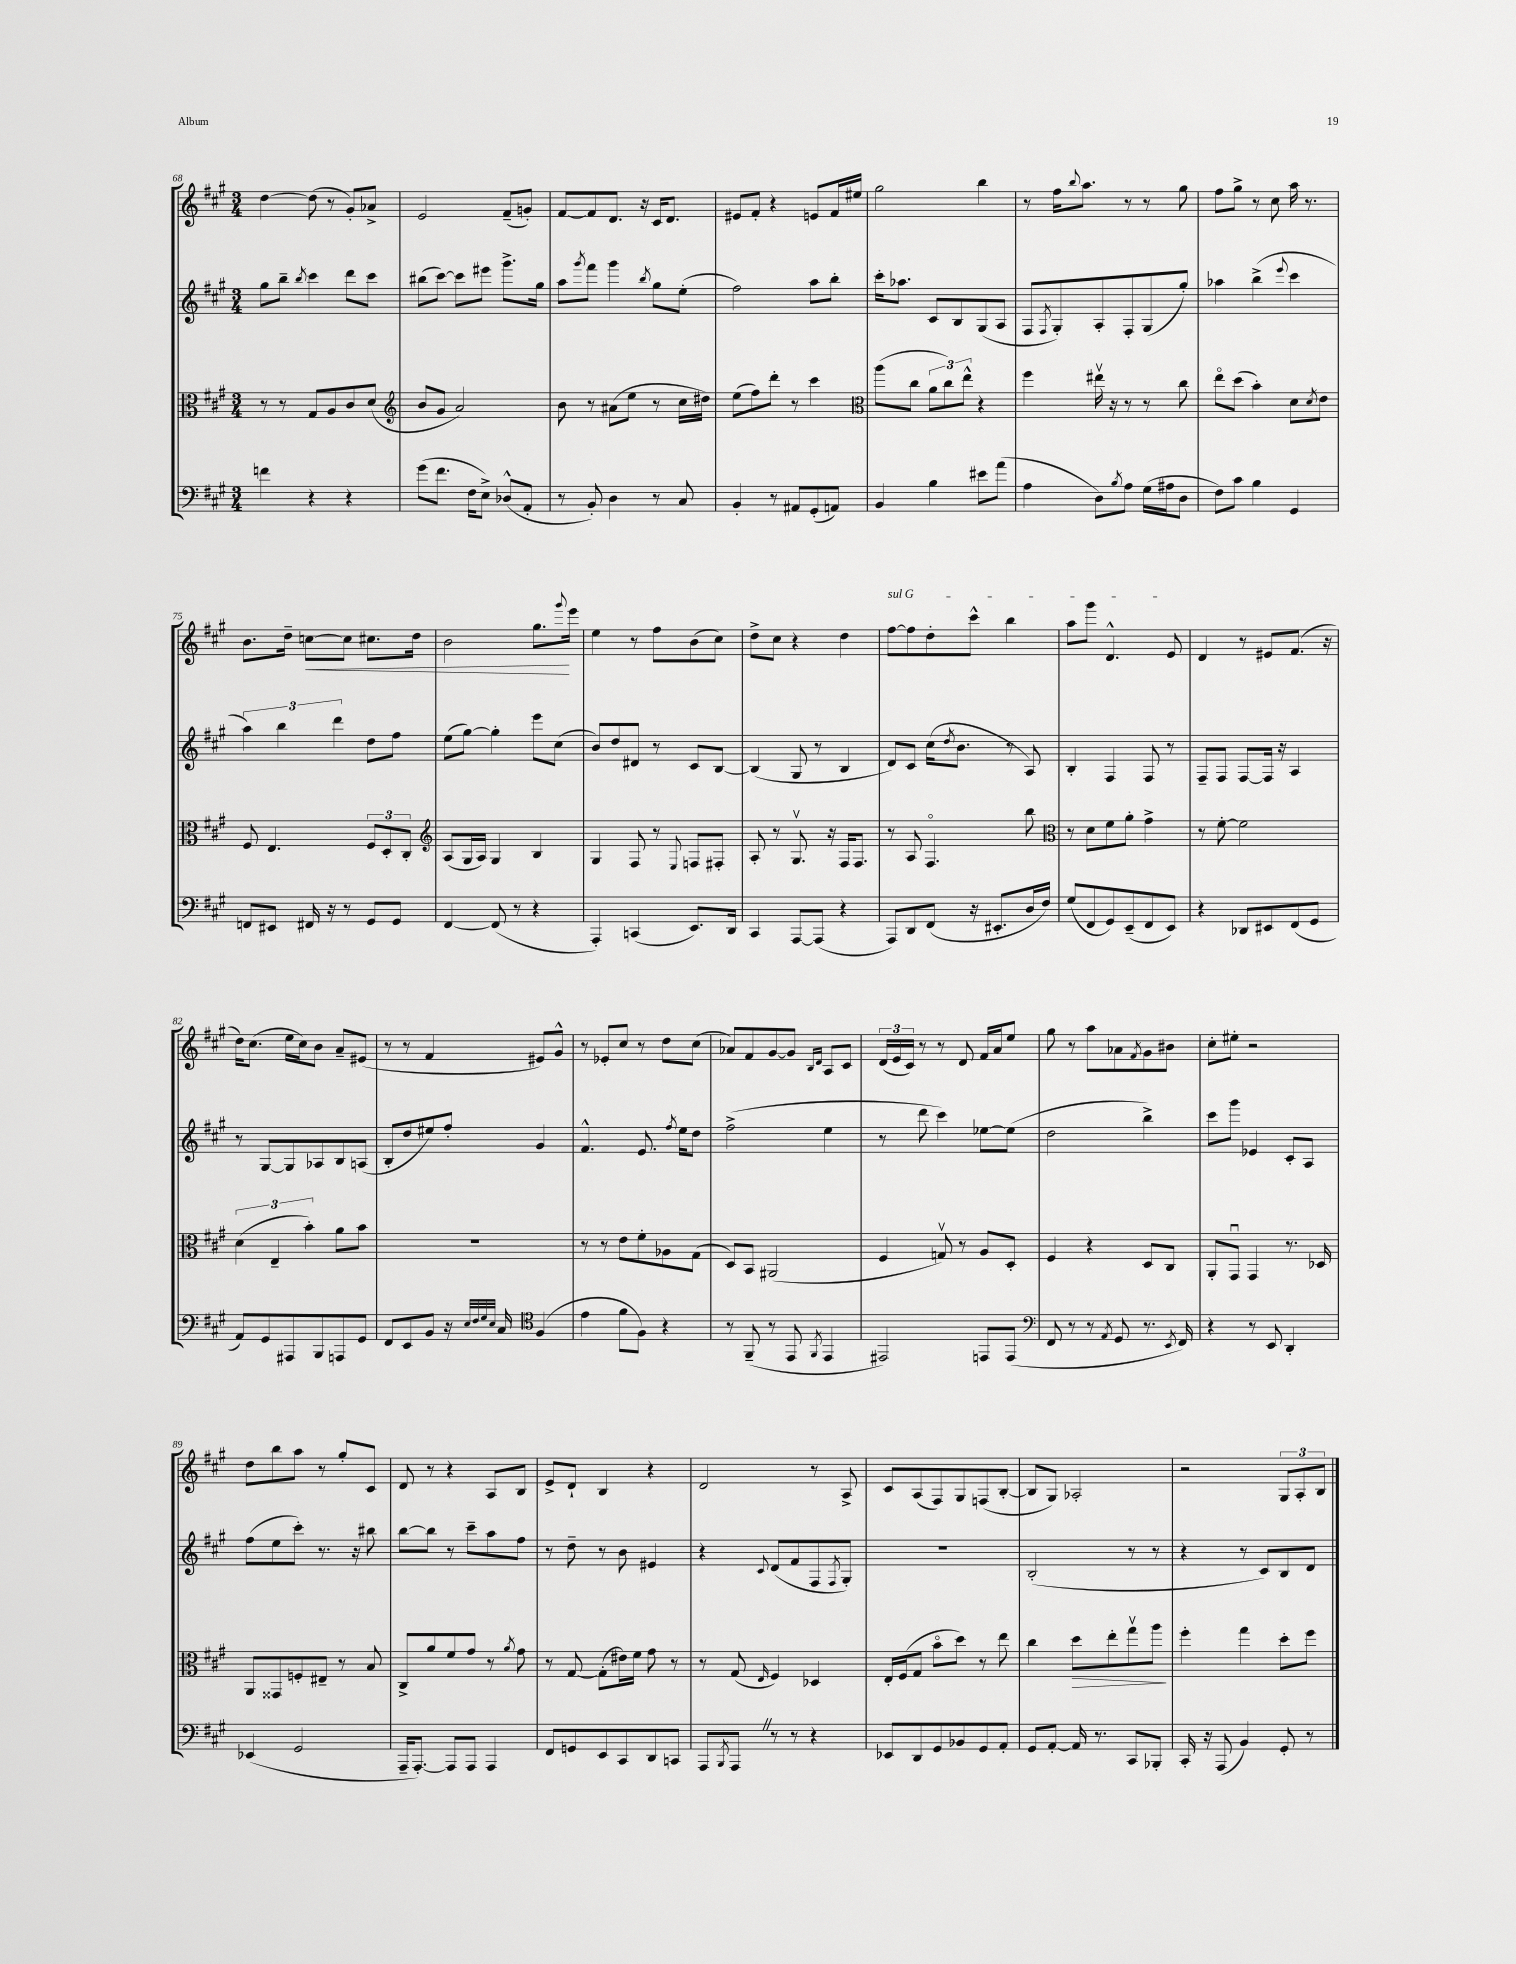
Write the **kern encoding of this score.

**kern	**kern	**kern	**kern
*staff4	*staff3	*staff2	*staff1
*clefF4	*clefC3	*clefG2	*clefG2
*k[f#c#g#]	*k[f#c#g#]	*k[f#c#g#]	*k[f#c#g#]
*M3/4	*M3/4	*M3/4	*M3/4
4f	8r	8gg#	[4dd
.	8r	8bb~	.
.	.	8qbb	.
4r	8G#	4ccc#	(8dd]
.	8A	.	8r
4r	8c#	8ddd	8g#')
.	(8d	8ccc#	8a-^
=	=	=	=
*	*clefG2	*	*
(8g#	8b	(8bb#	2e
8.f#	8g#	[8ccc#)	.
.	2a)	8ccc#]	.
16F#	.	.	.
8E^)	.	8eee#	.
(8D-^^	.	8.ggg#^	(8f#~
8AA'	.	.	8g')
.	.	16gg#	.
=	=	=	=
8r	8b	8aa	[8f#
.	.	8qggg#	.
8BB')	8r	8fff#	8f#]
4D	(8a#	4ggg#	8.d
.	8ee	.	.
.	.	.	16r
.	.	8qbb	.
8r	8r	8gg#	16c#
.	.	.	8.d
8C#	16cc#	(8ee'	.
.	16dd#)	.	.
=	=	=	=
4BB'	(8ee	2ff#)	8e#
.	8ff#)	.	8f#'
8r	8ddd'	.	4r
8AA#	8r	.	.
(8GG#'	4ccc#	8aa	8e
8AA)	.	8bb'	16f#
.	.	.	16ee#
=	=	=	=
*	*clefC3	*	*
4BB	(8aa	16ccc#'	2gg#
.	.	8.aa-	.
.	8cc#	.	.
4B	12a	8c#	.
.	12cc#)	.	.
.	.	8B	.
.	12ee^^	.	.
8e#	4r	(8G#	4bb
(8a	.	8A	.
=	=	=	=
4A	4ff#	8F#	8r
.	.	8qF#	.
.	.	8G#')	16ff#
.	.	.	8qqbb
.	.	.	8.aa
8D)	16ee#v	8A'	.
.	16r	.	.
8qB	.	.	.
8A	8r	8F#'	8r
(16G#	8r	(8G#	8r
16A#	.	.	.
8D	8cc#	8gg#')	8gg#
=	=	=	=
8F#)	8eeo	4aa-	8ff#
8c#	(8dd	.	8gg#^
4B	4b')	(4bb^	8r
.	.	.	8cc#
.	.	8qqeee	.
4GG#	8d	4ccc#	16aa
.	.	.	8.r
.	8qd	.	.
.	8e	.	.
=	=	=	=
8FF	8F#	6aa)	8.b
8EE#	4.E	.	.
.	.	6bb	.
.	.	.	16dd~
16FF#	.	.	[8cc
16r	.	.	.
.	.	6ddd	.
8r	.	.	8cc]
8GG#	12F#	8dd	8.cc#
.	12D'	.	.
8GG#	.	8ff#	.
.	12C#'	.	.
.	.	.	16dd
=	=	=	=
*	*clefG2	*	*
[4FF#	(8A	(8ee	2b
.	16G#	[8gg#)	.
.	16A)	.	.
(8FF#]	4G#	4gg#']	.
8r	.	.	.
4r	4B	8eee	8.gg#
.	.	(8cc#	.
.	.	.	8qqggg#
.	.	.	16eee
=	=	=	=
4AAA')	4G#	8b)	4ee
.	.	8dd	.
(4CC	8F#	8d#	8r
.	8r	8r	8ff#
.	8qqE	.	.
8.EE)	8F	8c#	(8b
.	8F#'	[8B	8cc#)
16DD	.	.	.
=	=	=	=
4CC#	8A'	(4B]	8dd^
.	8r	.	8cc#
[8AAA	8.G#v	8G#	4r
(8AAA]	.	8r	.
.	16r	.	.
4r	16F#	4B	4dd
.	8.F#	.	.
=	=	=	=
8AAA)	8r	8d)	[8ff#
8DD	8A	8c#	8ff#]
(8FF#	4.F#o	(16cc#	8dd'
.	.	8qdd	.
.	.	8.b	.
16r	.	.	8ccc#^^
8.EE#'	.	.	.
.	.	8r	4bb
16D	8bb	8A)	.
16F#)	.	.	.
=	=	=	=
*	*clefC3	*	*
(8G#	8r	4B'	8aa
8FF#	8d	.	8ggg#
8GG#)	8f#	4F#	4.d^^
(8EE~	8a'	.	.
8FF#	4g#^	8F#	.
8EE)	.	8r	8e
=	=	=	=
4r	8r	8F#~	4d
.	[8f#'	8F#	.
8DD-	2f#]	[8F#	8r
8EE#	.	16F#]	8e#
.	.	16r	.
(8FF#	.	4A	(8.f#
8GG#	.	.	.
.	.	.	16r
=	=	=	=
8AA)	(6d	8r	16dd)
.	.	.	(8.cc#
8GG#	.	[8G#	.
.	6E~	.	.
8AAA#	.	8G#]	16ee
.	.	.	16cc#)
.	6b')	.	.
8BBB	.	8A-	8b
8AAA	8a	8B	8a~
8GG#	8b	(8A	(8e#
=	=	=	=
8FF#	2.r	8B'	8r
8EE	.	8dd	8r
8BB	.	8ee#)	4f#
16r	.	8ff#'	.
32qqE	.	.	.
32qqF#	.	.	.
32qqG#	.	.	.
32qqE	.	.	.
16C#	.	.	.
*clefC4	*	*	*
(4F#	.	4g#	8e#)
.	.	.	8g#^^
=	=	=	=
4e	8r	4.f#^^	8r
.	8r	.	8e-'
8f#	8e	.	8cc#
8F#)	8f#'	8.e	8r
4r	8A-	.	8dd
.	.	8qff#	.
.	.	16ee	.
.	(8G#	8dd	(8cc#
=	=	=	=
8r	8D)	(2ff#^	8a-)
(8FF#~	8BB	.	8f#
8r	(2AA#	.	[8g#
8EE	.	.	8g#]
.	.	.	16qqB
8qFF#	.	.	16qqd
4EE	.	4ee	8A
.	.	.	8c#
=	=	=	=
2EE#)	4F#	8r	(24d
.	.	.	24e
.	.	.	24c#)
.	.	8ddd	8r
.	8Gv)	4ccc#)	8r
.	8r	.	8d
8EE	8A	[8ee-	16f#
.	.	.	16a
(8EE	8D'	(8ee-]	8ee
=	=	=	=
*clefF4	*	*	*
8FF#	4F#	2dd	8gg#
8r	.	.	8r
8r	4r	.	8aa
8qAA	.	.	.
8GG#	.	.	8a-
.	.	.	8qf#
8.r	8D	4bb^)	8g#
.	8C#	.	8b#
8qEE	.	.	.
16FF#)	.	.	.
=	=	=	=
4r	8AA'	8ccc#	8cc#'
.	8GG#u	8ggg#	8ee#'
8r	4GG#	4e-	2r
8EE	.	.	.
4DD'	8.r	8c#'	.
.	.	8A	.
.	16D-	.	.
=	=	=	=
(4EE-	8AA	(8ff#	8dd
.	8GG##	8ee	8bb
2GG#	8F'	8ccc#')	8aa
.	8E#~	8.r	8r
.	8r	.	8gg#'
.	.	16r	.
.	8B	8bb#	8c#
=	=	=	=
16AAA~	8C#^	[8bb	8d
[8.AAA')	.	.	.
.	8a	8bb]	8r
8AAA]	8f#	8r	4r
8AAA	8g#	8ccc#~	.
4AAA	8r	8aa	8A
.	8qa	.	.
.	8g#	8ff#	8B
=	=	=	=
8FF#	8r	8r	8e^
8GG	[8G#	8dd~	8d`
8EE	(8G#']	8r	4B
8CC#	16e#)	8b	.
.	16f#	.	.
8DD	8g#	4e#	4r
8CC	8r	.	.
=	=	=	=
8AAA	8r	4r	2d
8qBBB	.	.	.
8AAA	(8G#	.	.
.	16qqE	8qqc#	.
8r	4F#)	(8d	.
8r	.	8f#	.
4r	4D-	8F#	8r
.	.	8qF#	.
.	.	8G#')	8A^
=	=	=	=
8EE-	16E'	2.r	8c#
.	(16F#	.	.
8DD	8G#	.	(8A
8GG#	8bo	.	8F#)
8BB-	8dd)	.	8G#
8GG#	8r	.	(8F
8AA'	8ee	.	[8B'
=	=	=	=
8GG#	4cc#	(2B'	8B]
[8AA'	.	.	8G#)
16AA]	8dd	.	2A-'
8.r	.	.	.
.	8ee'	.	.
8CC#	8gg#v	8r	.
8BBB-'	8aa	8r	.
=	=	=	=
16CC#'	4ff#'	4r	2r
16r	.	.	.
(8AAA	.	.	.
4BB)	4gg#	8r	.
.	.	8c#)	.
8GG#'	8dd'	8B	12G#
.	.	.	12A'
8r	8ff#	8d	.
.	.	.	12B
==	==	==	==
*-	*-	*-	*-
